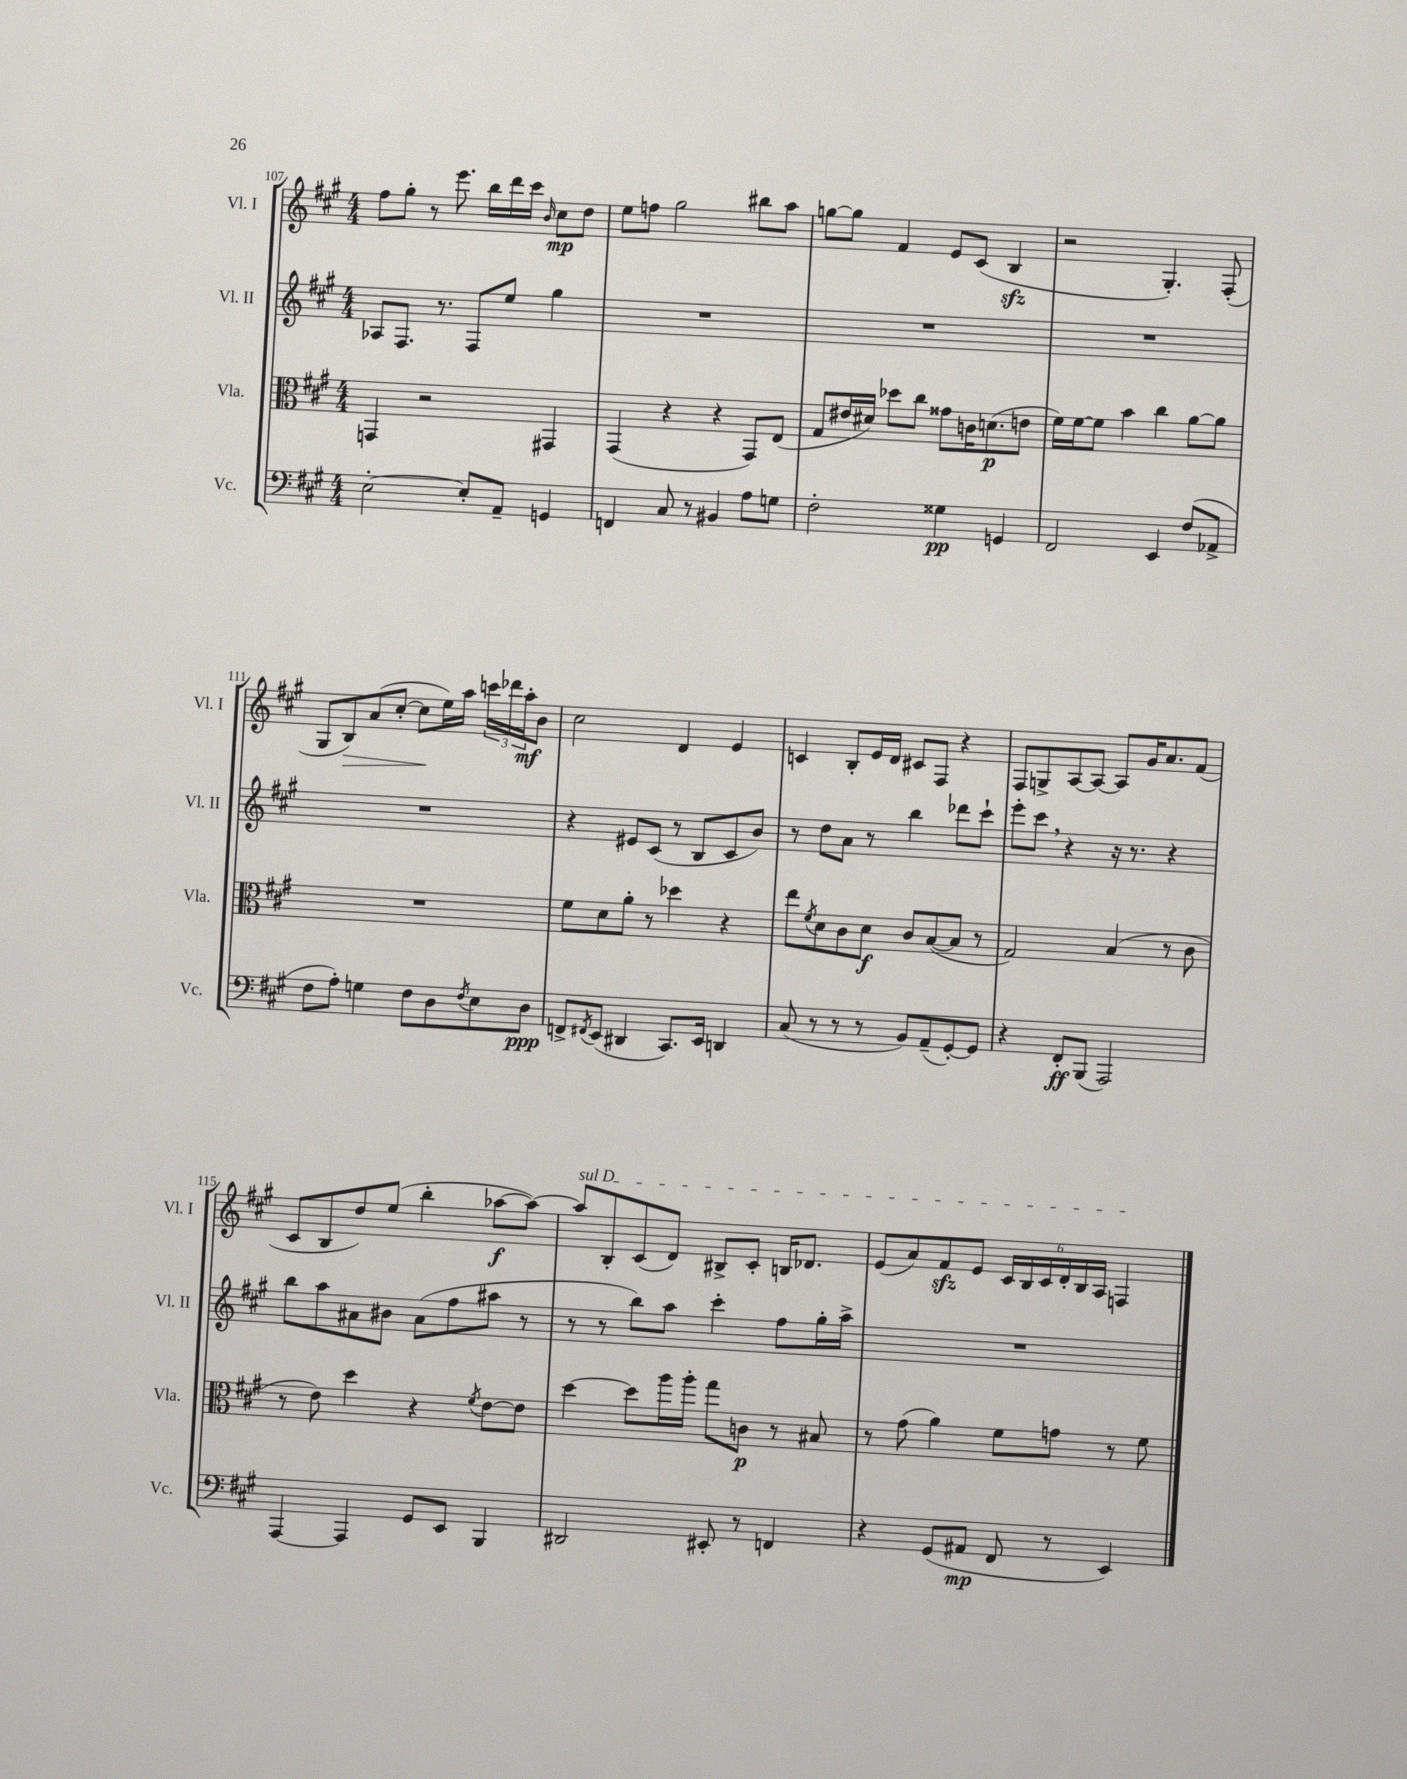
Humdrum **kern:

**kern	**kern	**kern	**kern
*staff4	*staff3	*staff2	*staff1
*clefF4	*clefC3	*clefG2	*clefG2
*k[f#c#g#]	*k[f#c#g#]	*k[f#c#g#]	*k[f#c#g#]
*M4/4	*M4/4	*M4/4	*M4/4
[2E'	4GG	8A-	8ff#
.	.	8.F#	8gg#'
.	2r	.	8r
.	.	8.r	.
.	.	.	8.eee
8E']	.	8F#	.
.	.	.	16bb
8AA~	.	8ee	16ddd
.	.	.	16ccc#
.	.	.	16qqb
4GG	4GG#	4gg#	8cc#
.	.	.	8dd
=	=	=	=
4FF	(4GG#	1r	8ee
.	.	.	8ff
8C#	4r	.	2gg#
8r	.	.	.
4BB#	4r	.	.
8A	8GG#)	.	8bb#
8G	(8E	.	8aa
=	=	=	=
2F#'	8G#	1r	[8gg
.	16e#	.	8gg]
.	16d#)	.	.
.	8dd-	.	4f#
.	8cc#	.	.
4G##	8g##	.	8e
.	16c	.	(8c#
.	(8.d	.	.
4GG	.	.	4B
.	8e	.	.
=	=	=	=
2FF#	16f#)	1r	2r
.	[16f#	.	.
.	8f#]	.	.
.	4b	.	.
4EE	4cc#	.	4.G#')
(8F#	[8a	.	.
8AA-^	8a]	.	(8F#'
=	=	=	=
8F#	1r	1r	8G#
8A')	.	.	8B)
4G	.	.	(8a
.	.	.	[8cc#'
8F#	.	.	8cc#]
8D	.	.	16ee)
.	.	.	16aa
8qF#	.	.	.
8E	.	.	24ccc
.	.	.	24ddd-
.	.	.	24aa'
8D	.	.	8b
=	=	=	=
8FF^	8f#	4r	2cc#
8qFF#	.	.	.
(8EE	8d	.	.
4DD#	8a'	8e#	.
.	8r	(8c#	.
8.CC#)	4dd-	8r	4d
.	.	8B	.
16EE	.	.	.
4DD	4r	8c#	4e
.	.	8b)	.
=	=	=	=
(8C#	8ee	8r	4c
.	8qf#	.	.
8r	8d	8dd	.
8r	8c#	8a	8B'
8r	8d	8r	16e
.	.	.	16d
8BB)	8c#	4bb	8c#
(8AA~	([8B	.	8F#
[8GG#')	8B]	8ddd-	4r
8GG#]	8r	8ccc#`	.
=	=	=	=
4r	2G#)	8eee'	8F#
.	.	8ccc#	8G^
8FF#'	.	4r	[8A
(8BBB	.	.	8A_
2AAA)	(4B	16r	8A]
.	.	8.r	.
.	.	.	16g#
.	.	.	8.a
.	8r	4r	.
.	8c#	.	(8f#
=	=	=	=
[4AAA	8r	8bb	8c#
.	8e)	8aa	8B
4AAA]	4dd	8a#	8dd)
.	.	8b#	(8ee
8GG#	4r	(8a#	4bb'
8EE	.	8ff#	.
.	8qf#	.	.
4BBB	[8e	8aa#	[8aa-
.	8e]	8r	8aa-_)
=	=	=	=
2DD#	[4dd	8r	8aa-]
.	.	8r	8B'
.	8dd]	8bb)	(8c#
.	16aa	8aa	8d)
.	16aa'	.	.
8EE#'	8gg#	4ccc#'	8B#^
8r	8c	.	8c#'
4FF	8r	8ff#	16B
.	.	.	8.d-
.	8B#	16gg#'	.
.	.	16aa^	.
=	=	=	=
4r	8r	1r	(8e
.	(8g#	.	8a)
(8GG#	4a)	.	8f#
8AA#	.	.	8e
8FF#	8f#	.	24c#
.	.	.	24B
.	.	.	24c#
8r	8g	.	24d'
.	.	.	24B
.	.	.	24A
4EE)	8r	.	4F
.	8f#	.	.
==	==	==	==
*-	*-	*-	*-
